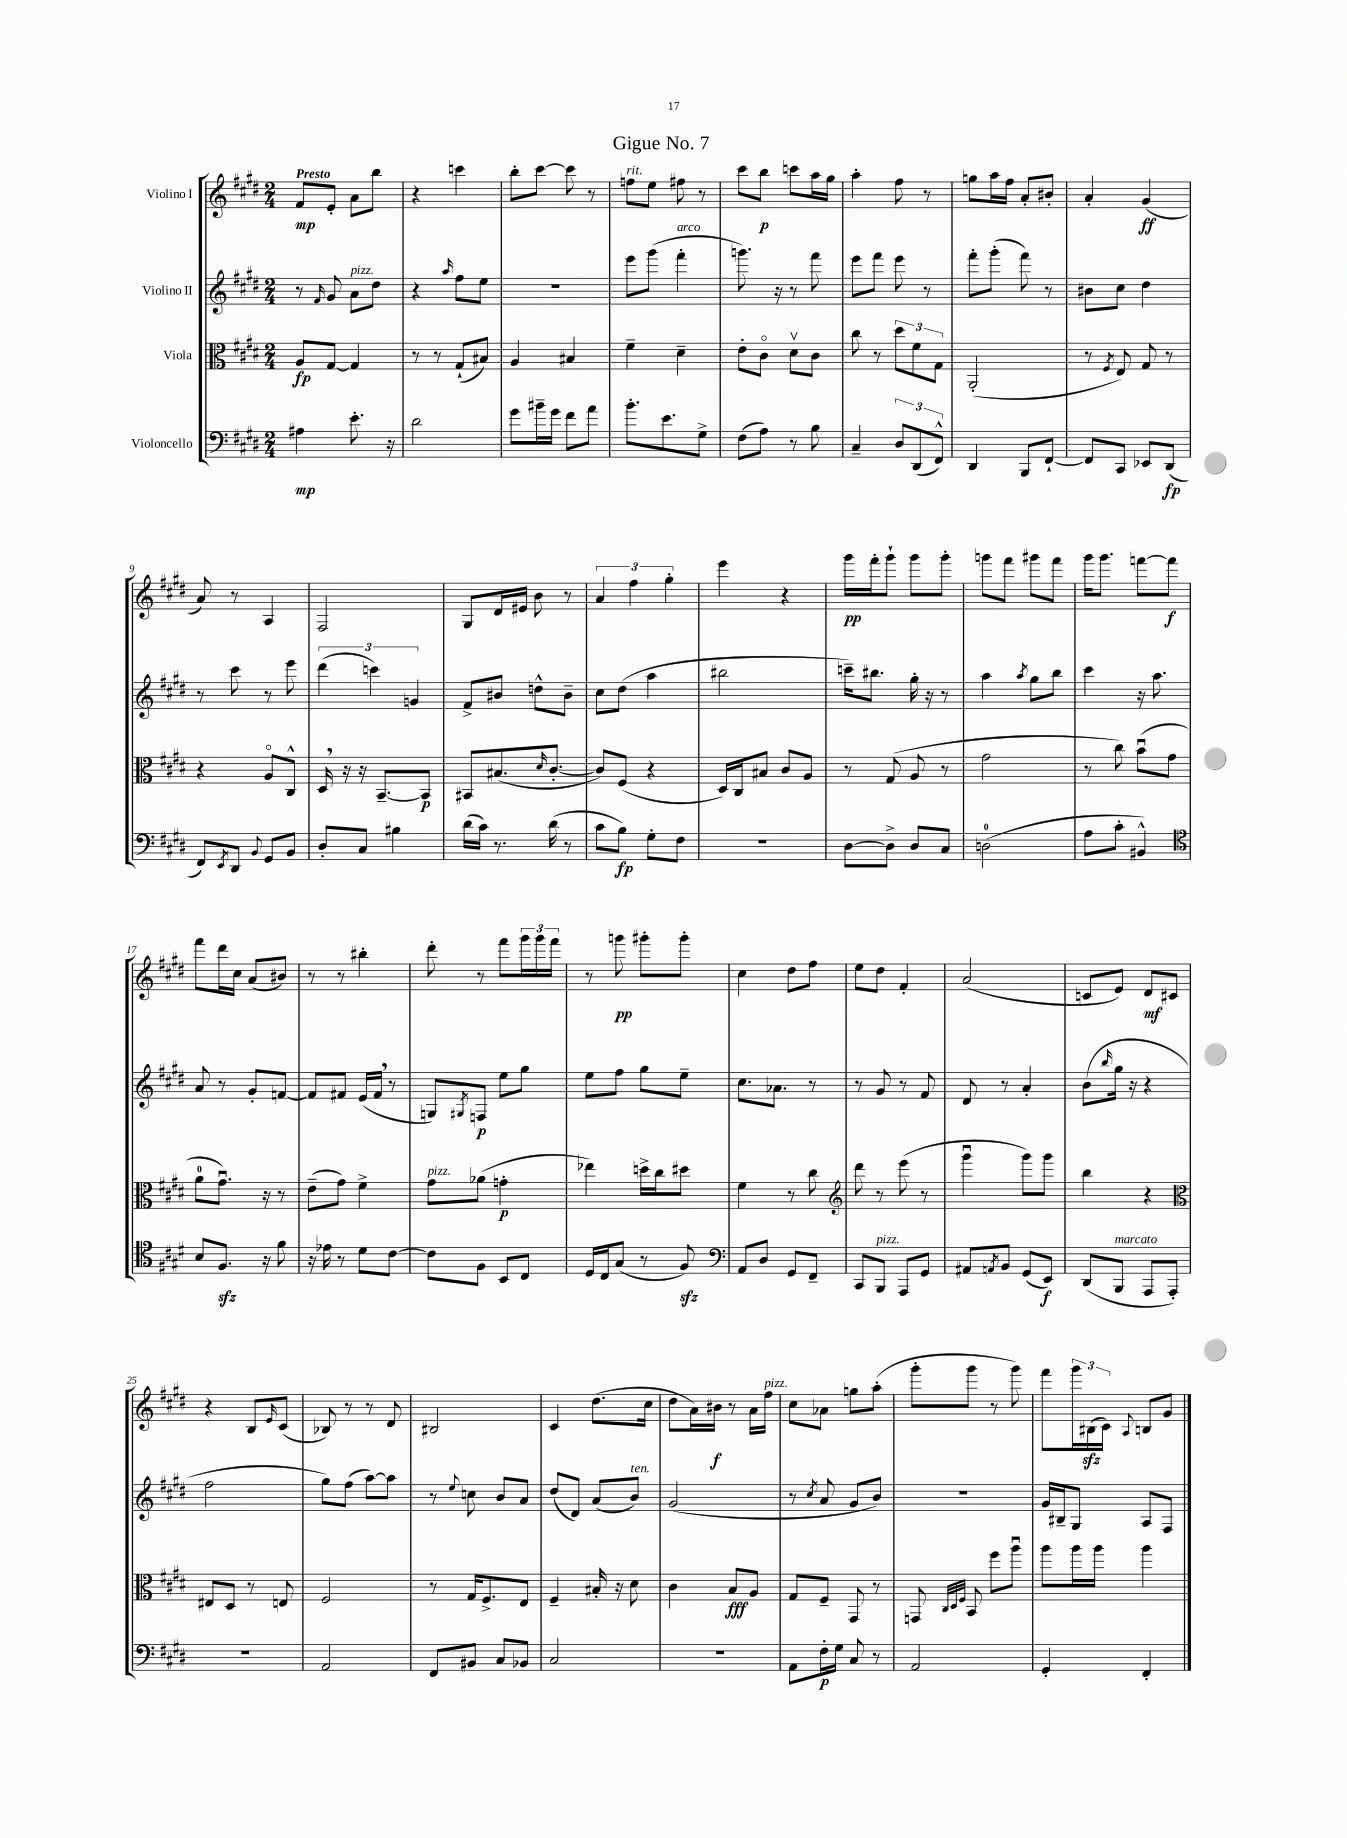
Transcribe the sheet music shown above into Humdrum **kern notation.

**kern	**dynam	**kern	**dynam	**kern	**dynam	**kern	**dynam
*part4	*part4	*part3	*part3	*part2	*part2	*part1	*part1
*staff4	*staff4	*staff3	*staff3	*staff2	*staff2	*staff1	*staff1
*I"Violoncello	*	*I"Viola	*	*I"Violino II	*	*I"Violino I	*
*clefF4	*	*clefC3	*	*clefG2	*	*clefG2	*
*k[f#c#g#d#]	*	*k[f#c#g#d#]	*	*k[f#c#g#d#]	*	*k[f#c#g#d#]	*
*M2/4	*	*M2/4	*	*M2/4	*	*M2/4	*
=1	=1	=1	=1	=1	=1	=1	=1
!	!	!	!	!	!	!LO:TX:a:B:t=Presto	!
4A#X\	mp	8A/L	fp	8r	.	8f#/L	mp
.	.	.	.	16qqf#/	.	.	.
.	.	[8G#/J	.	8g#/	.	8e'/J	.
!	!	!	!	!LO:TX:a:i:t=pizz.	!	!	!
8.e'\	.	4G#/]	.	8a\L	.	8a\L	.
.	.	.	.	8dd#\J	.	8bb\J	.
16r	.	.	.	.	.	.	.
=2	=2	=2	=2	=2	=2	=2	=2
2d#\	.	8r	.	4r	.	4r	.
.	.	8r	.	.	.	.	.
.	.	.	.	16qqaa/	.	.	.
.	.	(8G#`/L	.	8ff#\L	.	4cccn\	.
.	.	8B#X/J)	.	8ee\J	.	.	.
=3	=3	=3	=3	=3	=3	=3	=3
8g#\L	.	4A/	.	2r	.	8bb'\L	.
16b#X~\L	.	.	.	.	.	[8ccc#\J	.
16g#\JJ	.	.	.	.	.	.	.
8f#\L	.	4B#X/	.	.	.	8ccc#\]	.
8a\J	.	.	.	.	.	8r	.
=4	=4	=4	=4	=4	=4	=4	=4
!	!	!	!	!	!	!LO:TX:a:i:t=rit.	!
8.b'\L	.	4f#~\	.	8eee\L	.	8ffn\L	.
.	.	.	.	(8ggg#\J	.	8ee\J	.
8.e\	.	.	.	.	.	.	.
!	!	!	!	!LO:TX:a:i:t=arco	!	!	!
.	.	4d#~\	.	4fff#'\	.	8ff#X\	.
8G#^\J	.	.	.	.	.	8r	.
=5	=5	=5	=5	=5	=5	=5	=5
(8F#\L	.	8e'\L	.	8.gggn\)	.	8ccc#\L	.
8A\J)	.	8c#\J	.	.	.	8bb\J	p
.	.	.	.	16r	.	.	.
8r	.	8d#v\L	.	8r	.	8cccn\L	.
8B\	.	8c#\J	.	8fff#\	.	16aa\L	.
.	.	.	.	.	.	16gg#\JJ	.
=6	=6	=6	=6	=6	=6	=6	=6
4C#~/	.	8cc#\	.	8eee\L	.	4aa'\	.
.	.	8r	.	8fff#\J	.	.	.
12D#/L	.	12dd#\L	.	8eee\	.	8ff#\	.
(12DD#/	.	12f#\	.	.	.	.	.
.	.	.	.	8r	.	8r	.
12FF#^^/J)	.	12G#\J	.	.	.	.	.
=7	=7	=7	=7	=7	=7	=7	=7
4DD#/	.	(2AA'/	.	8fff#'\L	.	8ggn\L	.
.	.	.	.	(8ggg#'\J	.	16aa\L	.
.	.	.	.	.	.	16ff#\JJ	.
8BBB/L	.	.	.	8fff#\)	.	8a'/L	.
[8FF#`/J	.	.	.	8r	.	8b#X'/J	.
=8	=8	=8	=8	=8	=8	=8	=8
8FF#/L]	.	8r	.	8b#X\L	.	4a'/	.
.	.	8qF#/	.	.	.	.	.
8CC#/J	.	8E/)	.	8cc#\J	.	.	.
8EE-X/L	.	8G#/	.	4dd#\	.	(4g#/	ff
(8DD#/J	fp	8r	.	.	.	.	.
!!LO:LB:g=z
=9	=9	=9	=9	=9	=9	=9	=9
8FF#/L)	.	4r	.	8r	.	8a/)	.
8qEE/	.	.	.	.	.	.	.
8DD#/J	.	.	.	8ccc#\	.	8r	.
8qqBB/	.	.	.	.	.	.	.
8GG#/L	.	8A/L	.	8r	.	4A/	.
8BB/J	.	8C#^^/J	.	8eee\	.	.	.
=10	=10	=10	=10	=10	=10	=10	=10
8D#'/L	.	16D#,/	.	(6ddd#\	.	2F#/	.
.	.	16r	.	.	.	.	.
8C#/J	.	16r	.	.	.	.	.
.	.	.	.	6cccn\)	.	.	.
.	.	[8.BB~/L	.	.	.	.	.
4B#X\	.	.	.	.	.	.	.
.	.	.	.	6gn/	.	.	.
.	.	8BB/J]	p	.	.	.	.
=11	=11	=11	=11	=11	=11	=11	=11
(16d#\LL	.	8BB#X/L	.	8f#^/L	.	8G#/L	.
16c#\JJ)	.	.	.	.	.	.	.
8.r	.	(8.B#X/	.	8b#X/J	.	16d#/L	.
.	.	.	.	.	.	16e#X/JJ	.
.	.	.	.	8ddn^^\L	.	8b\	.
.	.	16qqd#/	.	.	.	.	.
(16d#\	.	[8.c#'/J	.	.	.	.	.
8r	.	.	.	8b#~\J	.	8r	.
=12	=12	=12	=12	=12	=12	=12	=12
8c#\L	.	8c#/L])	.	8cc#\L	.	6a/	.
8B\J)	fp	(8F#/J	.	(8dd#\J	.	.	.
.	.	.	.	.	.	6ff#\	.
8G#'\L	.	4r	.	4aa\	.	.	.
.	.	.	.	.	.	6gg#'\	.
8F#\J	.	.	.	.	.	.	.
=13	=13	=13	=13	=13	=13	=13	=13
2r	.	16D#/LL)	.	2bb#X\	.	4eee\	.
.	.	16C#/J	.	.	.	.	.
.	.	8B#X/J	.	.	.	.	.
.	.	8c#/L	.	.	.	4r	.
.	.	8A/J	.	.	.	.	.
=14	=14	=14	=14	=14	=14	=14	=14
[8D#\L	.	8r	.	16cccn~\KL)	.	16ggg#\LL	pp
.	.	.	.	8.bb#X\J	.	16fff#'\J	.
8D#^\J]	.	(8G#/	.	.	.	8ggg#`\J	.
8D#/L	.	8A/	.	16gg#'\	.	8ggg#\L	.
.	.	.	.	16r	.	.	.
8C#/J	.	8r	.	8r	.	8ggg#'\J	.
=15	=15	=15	=15	=15	=15	=15	=15
(2Dn\	.	2g#\	.	4aa\	.	8gggn\L	.
.	.	.	.	.	.	8fff#\J	.
.	.	.	.	8qaa/	.	.	.
.	.	.	.	8gg#\L	.	8ggg#X\L	.
.	.	.	.	8bb\J	.	8fff#\J	.
=16	=16	=16	=16	=16	=16	=16	=16
8A\L	.	8r	.	4ccc#\	.	16ggg#\KL	.
.	.	.	.	.	.	8.ggg#\J	.
8c#'\J	.	8cc#\)	.	.	.	.	.
4BB#X^^/)	.	(8bu\L	.	16r	.	[8fffn\L	.
.	.	.	.	8.aa\	.	.	.
.	.	8g#\J	.	.	.	8fff\J]	f
!!LO:LB:g=z
=17	=17	=17	=17	=17	=17	=17	=17
*clefC4	*	*	*	*	*	*	*
8B/L	.	8a\L	.	8a/	.	8fff#\L	.
8.F#zz/J	.	8.g#u\J)	.	8r	.	16ddd#\L	.
.	.	.	.	.	.	16cc#\JJ	.
.	.	.	.	8g#'/L	.	(8a/L	.
16r	.	16r	.	.	.	.	.
8f#\	.	8r	.	[8fn/J	.	8b#X/J)	.
=18	=18	=18	=18	=18	=18	=18	=18
16r	.	(8e~\L	.	8f/L]	.	8r	.
16e-X\	.	.	.	.	.	.	.
8r	.	8g#\J)	.	8f#X/J	.	8r	.
8d#\L	.	4f#^\	.	(16e/LL	.	4bb#X'\	.
.	.	.	.	16f#,/JJ	.	.	.
[8c#\J	.	.	.	8r	.	.	.
=19	=19	=19	=19	=19	=19	=19	=19
!	!	!LO:TX:a:i:t=pizz.	!	!	!	!	!
8c#\L]	.	8g#\L	.	8Gn/L)	.	8ddd#'\	.
.	.	.	.	8qG#X/	.	.	.
8F#\J	.	(8a-X\J	.	8Fn/J	p	8r	.
8BB/L	.	4gn'\	p	8ee\L	.	8fff#\L	.
8C#/J	.	.	.	8gg#\J	.	24ggg#\L	.
.	.	.	.	.	.	24ggg#\	.
.	.	.	.	.	.	24fff#\JJ	.
=20	=20	=20	=20	=20	=20	=20	=20
16D#/LL	.	4ee-X\)	.	8ee\L	.	8r	.
16C#/J	.	.	.	.	.	.	.
(8G#/J	.	.	.	8ff#\J	.	8gggn\	pp
8r	.	16ddn^\LL	.	8gg#\L	.	8ggg#X'\L	.
.	.	16cc#\J	.	.	.	.	.
8F#zz/)	.	8dd#X\J	.	8ee~\J	.	8ggg#'\J	.
=21	=21	=21	=21	=21	=21	=21	=21
*clefF4	*	*	*	*	*	*	*
8AA/L	.	4f#\	.	8.cc#\L	.	4cc#\	.
8D#/J	.	.	.	.	.	.	.
.	.	.	.	8.a-X\J	.	.	.
8GG#/L	.	8r	.	.	.	8dd#\L	.
8FF#~/J	.	8cc#\	.	8r	.	8ff#\J	.
=22	=22	=22	=22	=22	=22	=22	=22
*	*	*clefG2	*	*	*	*	*
8CC#/L	.	8ddd#\	.	8r	.	8ee\L	.
!LO:TX:a:i:t=pizz.	!	!	!	!	!	!	!
8BBB/J	.	8r	.	8g#/	.	8dd#\J	.
8AAA/L	.	(8eee\	.	8r	.	4f#'/	.
8GG#/J	.	8r	.	8f#/	.	.	.
=23	=23	=23	=23	=23	=23	=23	=23
8AA#X/L	.	4ggg#u\	.	8d#/	.	(2a/	.
8qAAn/	.	.	.	.	.	.	.
8BB/J	.	.	.	8r	.	.	.
(8GG#/L	.	8ggg#\L)	.	4a'/	.	.	.
8EE/J)	f	8ggg#\J	.	.	.	.	.
=24	=24	=24	=24	=24	=24	=24	=24
(8DD#/L	.	4bb\	.	(8b\L	.	8cn/L	.
.	.	.	.	16qqbb/	.	.	.
!LO:TX:a:i:t=marcato	!	!	!	!	!	!	!
8BBB/J	.	.	.	16gg#\Jk	.	8e/J)	.
.	.	.	.	16r	.	.	.
8AAA/L	.	4r	.	4r	.	8d#/L	mf
8AAA'/J)	.	.	.	.	.	8c#X/J	.
!!LO:LB:g=z
=25	=25	=25	=25	=25	=25	=25	=25
*	*	*clefC3	*	*	*	*	*
2r	.	8E#X/L	.	2ff#\	.	4r	.
.	.	8D#/J	.	.	.	.	.
.	.	8r	.	.	.	8B/L	.
.	.	.	.	.	.	16qqe/	.
.	.	8En/	.	.	.	(8c#/J	.
=26	=26	=26	=26	=26	=26	=26	=26
2AA/	.	2F#/	.	8gg#\L)	.	8B-X/)	.
.	.	.	.	(8ff#\J	.	8r	.
.	.	.	.	[8aa\L)	.	8r	.
.	.	.	.	8aa\J]	.	8d#/	.
=27	=27	=27	=27	=27	=27	=27	=27
8FF#/L	.	8r	.	8r	.	2B#X/	.
.	.	.	.	8qqee/	.	.	.
8BB#X/J	.	16G#/KL	.	8ccn\	.	.	.
.	.	8.F#^/	.	.	.	.	.
8C#/L	.	.	.	8b/L	.	.	.
8BB-X/J	.	8E/J	.	8a/J	.	.	.
=28	=28	=28	=28	=28	=28	=28	=28
2C#/	.	4F#~/	.	(8dd#/L	.	4c#/	.
.	.	.	.	8d#/J)	.	.	.
.	.	16B#X'/	.	(8a/L	.	(8.dd#\L	.
.	.	16r	.	.	.	.	.
!	!	!	!	!LO:TX:a:i:t=ten.	!	!	!
.	.	8d#\	.	8b/J)	.	.	.
.	.	.	.	.	.	16cc#\Jk	.
=29	=29	=29	=29	=29	=29	=29	=29
2r	.	4c#\	.	(2g#/	.	8dd#\L	.
.	.	.	.	.	.	16a\L)	.
.	.	.	.	.	.	16b#X\JJ	f
.	.	8B/L	fff	.	.	8r	.
.	.	8A/J	.	.	.	16a\LL	.
!	!	!	!	!	!	!LO:TX:a:i:t=pizz.	!
.	.	.	.	.	.	16ff#\JJ	.
=30	=30	=30	=30	=30	=30	=30	=30
8AA\L	.	8G#/L	.	8r	.	8cc#\L	.
.	.	.	.	8qcc#/	.	.	.
16F#'\L	p	8F#~/J	.	8a/	.	8a-X\J	.
16G#\JJ	.	.	.	.	.	.	.
8C#/	.	8GG#/	.	8g#/L	.	8ggn\L	.
8r	.	8r	.	8b/J)	.	(8aa'\J	.
=31	=31	=31	=31	=31	=31	=31	=31
2AA/	.	8GGn/	.	2r	.	8ggg#'\L	.
.	.	32qqC#/LLL	.	.	.	.	.
.	.	32qqD#/	.	.	.	.	.
.	.	32qqF#/JJJ	.	.	.	.	.
.	.	8BB/	.	.	.	8ggg#\J	.
.	.	8ff#\L	.	.	.	8r	.
.	.	8aau\J	.	.	.	8ggg#\)	.
=32	=32	=32	=32	=32	=32	=32	=32
4GG#'/	.	8aa\L	.	16g#/LL	.	8fff#\L	.
.	.	.	.	16B#X~/J	.	.	.
.	.	16aa\L	.	8G#/J	.	24ggg#\L	.
.	.	.	.	.	.	(24B#Xzz\	.
.	.	16aa\JJ	.	.	.	.	.
.	.	.	.	.	.	24c#\JJ)	.
.	.	.	.	.	.	8qqA/	.
4FF#'/	.	4aa\	.	8A/L	.	8Bn/L	.
.	.	.	.	8F#/J	.	8g#/J	.
==	==	==	==	==	==	==	==
*-	*-	*-	*-	*-	*-	*-	*-
